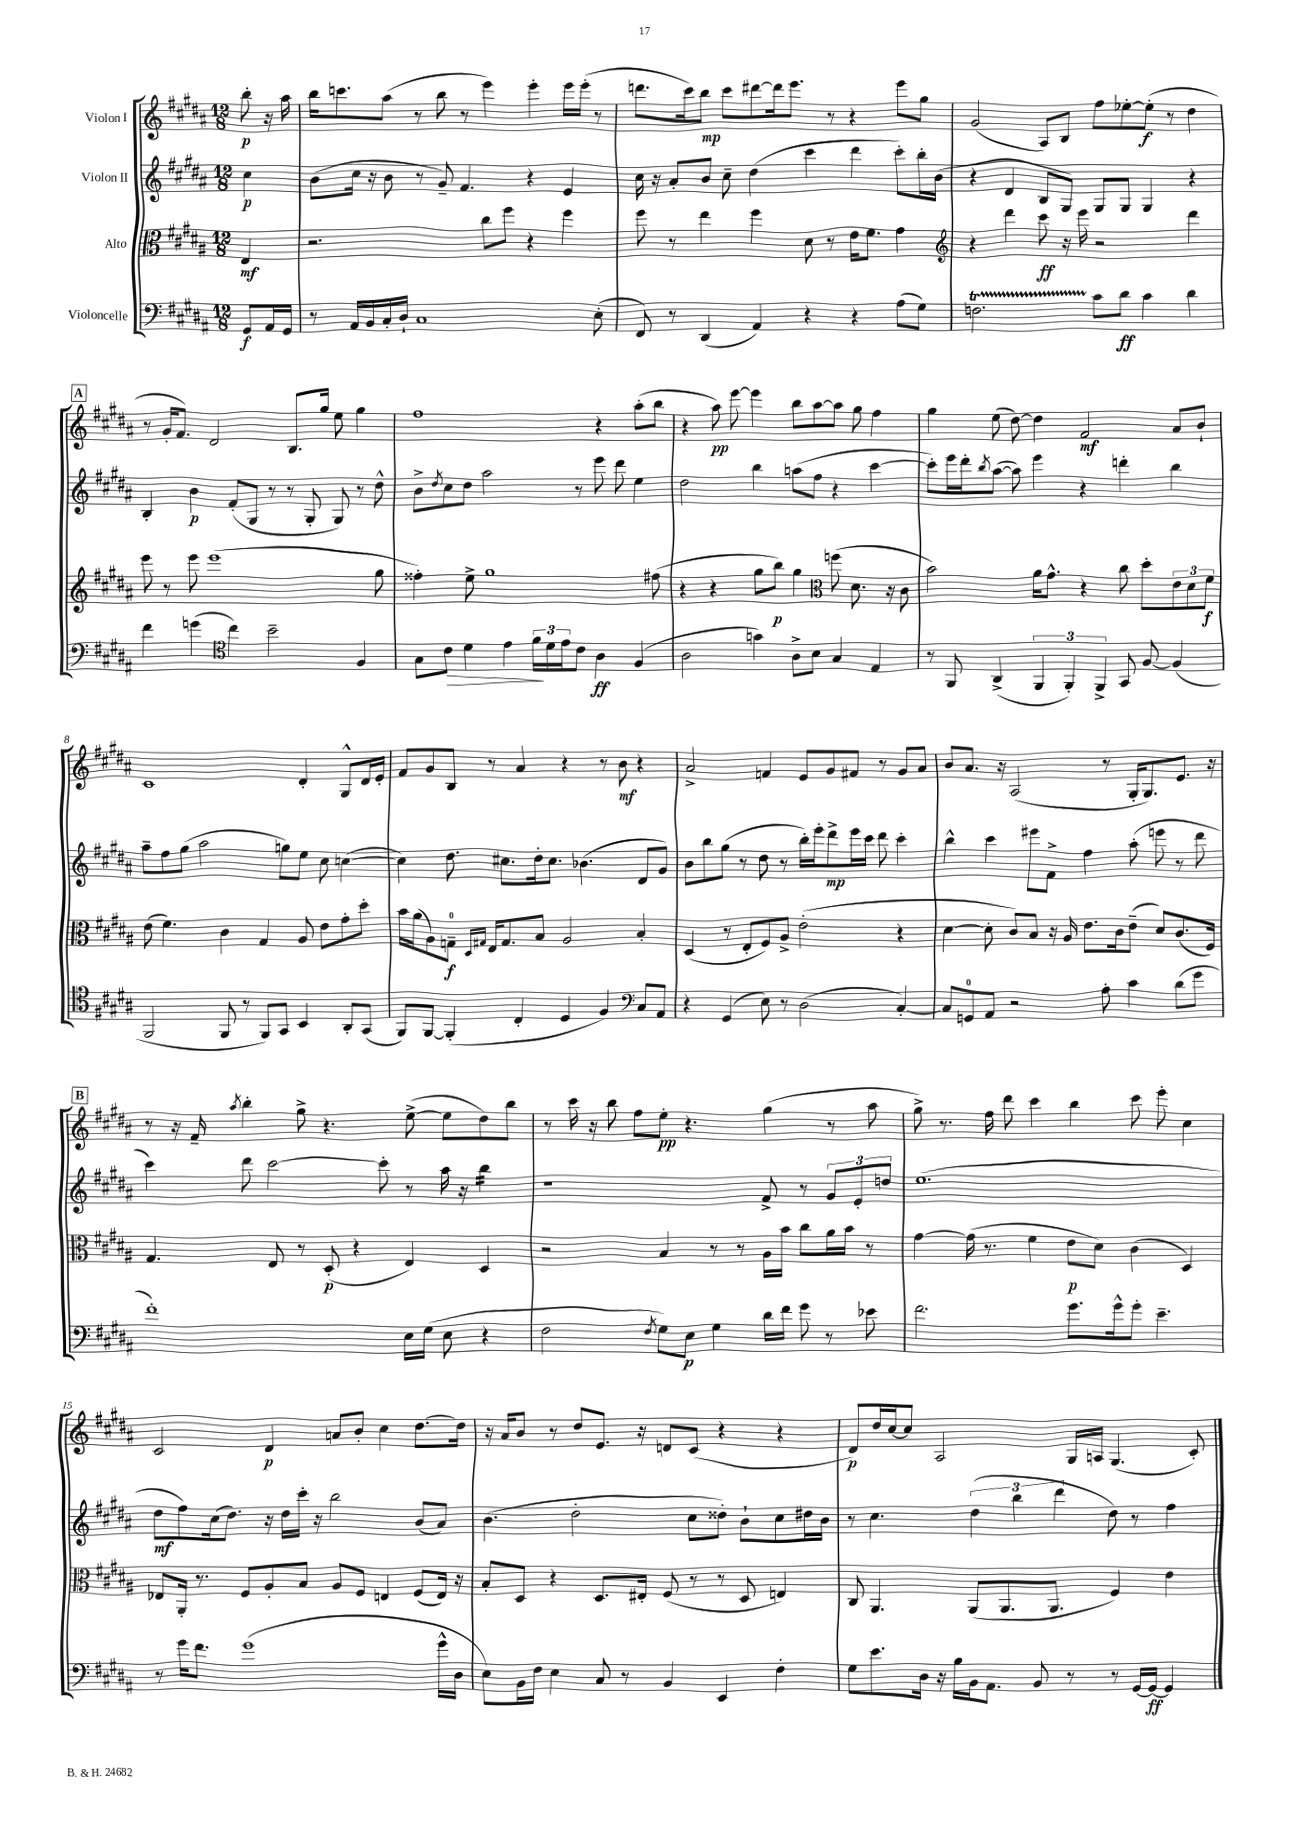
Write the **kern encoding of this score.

**kern	**kern	**kern	**kern
*staff4	*staff3	*staff2	*staff1
*clefF4	*clefC3	*clefG2	*clefG2
*k[f#c#g#d#a#]	*k[f#c#g#d#a#]	*k[f#c#g#d#a#]	*k[f#c#g#d#a#]
*M12/8	*M12/8	*M12/8	*M12/8
8GG#	4E	4cc#	8bb'
16AA#	.	.	16r
16GG#	.	.	16aa#
=	=	=	=
8r	2.r	(8b	16bb
.	.	.	8.ccc
16AA#	.	16cc#	.
16BB	.	16r	.
16C#'	.	8b	(8aa#
16D#`	.	.	.
1C#	.	8r	8r
.	.	8g#~)	8bb
.	.	4.f#	8r
.	8cc#	.	4eee)
.	8ff#	.	.
.	4r	4r	4eee'
.	4ff#	4e	16eee
.	.	.	(16eee'
(8E'	.	.	8r
=	=	=	=
8FF#)	8ff#	16cc#	8.ddd
.	.	16r	.
8r	8r	8a#'	.
.	.	.	16ccc#)
(4DD#	4ee	8b	8bb
.	.	8cc#~	8ccc#
4AA#)	4ff#	(4dd#	[8ddd#
.	.	.	16ddd#]
.	.	.	8.eee
4r	8d#	4ccc#	.
.	8r	.	8r
4r	16e	4ddd#	4r
.	8.f#	.	.
(8A#	4g#	8ccc#')	8eee
8G#)	.	16bb'	8gg#
.	.	(16b	.
=	=	=	=
*	*clefG2	*	*
2.F	4r	4r	(2g#
.	4ddd#	4d#	.
.	8ccc#	8B	8A#)
.	16r	8G#)	8B
.	16eee	.	.
8c#	2r	8G#	8ff#
8d#	.	8G#	[8ee-'
4c#	.	4G#	(8ee-']
.	.	.	8r
4d#	4ddd#	4r	4dd#
=	=	=	=
4f#	8eee	4B'	8r
.	8r	.	16g#'
.	.	.	8.f#)
(4g	8eee	4b	.
.	(1eee	.	2d#
*clefC4	*	*	*
4cc#)	.	(8f#'	.
.	.	8G#	.
2b~	.	8r	.
.	.	8r	8.B
.	.	8G#'	.
.	.	.	16gg#
.	.	8G#)	8ee
4F#	.	8r	4gg#
.	8gg#	8dd#^^	.
=	=	=	=
8G#	4ff##')	8b^	1ff#
.	.	8qdd#	.
8c#	.	8cc#	.
4d#	8ee^	8dd#	.
.	1gg#	2aa#	.
4e	.	.	.
24f#	.	.	.
24d#	.	.	.
24e	.	.	.
8c#	.	8r	.
4A#	.	8eee	4r
.	.	8ddd#	.
(4F#	.	4ee	(8aa#'
.	(8ff#	.	8bb
=	=	=	=
2A#	4r	2dd#	4r
.	4r	.	8aa#)
.	.	.	[8eee
4g)	8gg#	4bb	4eee]
.	8bb)	.	.
8A#^	4gg#	(8aa	8bb
8B	.	8ff#	[8aa#
*	*clefC3	*	*
4G#	(8ff	4r	8aa#]
.	8.d#	.	8gg#
4E	.	[4ccc#	4ff#
.	16r	.	.
.	8c#	.	.
=	=	=	=
8r	2b)	8ccc#'])	4gg#
8FF#	.	16eee	.
.	.	16ddd#'	.
.	.	8qbb	.
(4AA#^	.	([8aa#	(8ee
.	.	8aa#])	[8dd#)
6FF#	16a#	4eee	4dd#]
.	8.g#^^	.	.
6FF#')	.	.	.
.	4r	4r	2f#
6FF#^	.	.	.
8GG#	8cc#	4ddd'	.
[8F#	8dd#'	.	.
(4F#]	12e	4bb	8a#
.	12d#	.	.
.	.	.	8b`
.	12f#	.	.
=	=	=	=
2FF#	(8e	8aa#~	1c#
.	4.f#)	8ff#	.
.	.	(8gg#	.
.	.	2aa#	.
8FF#	4c#	.	.
8r	.	.	.
8FF#)	4G#	.	.
8GG#	.	8gg)	.
4BB	8A#	8ee	4d#'
.	8e	8cc#	.
8AA#'	8g#'	([4cc	8G#^^
(8GG#	8dd#'	.	16d#
.	.	.	16e'
=	=	=	=
8FF#)	16b	4cc])	8f#
.	(16a#	.	.
[8FF#	8A#)	.	8g#
(4FF#']	8G~	8.dd#	8B
.	16qqD#	.	.
.	16qqG#	.	.
.	16E	.	8r
.	8.G#	8.cc#	.
4C#'	.	.	4a#
.	8B	16dd#'	.
.	.	8.cc#	.
4D#	2A#	.	4r
.	.	(4.b-	.
4F#)	.	.	8r
.	.	.	8b
*clefF4	*	*	*
8C#	4B'	8d#	4r
8AA#	.	8g#)	.
=	=	=	=
4r	(4D#	8b	2a#^
.	.	8bb	.
(4GG#	8r	(8gg#	.
.	8E'	8r	.
8E)	8F#)	8dd#	4f
8r	8A#^	8r	.
(2D#	(2e'	16bb')	8e
.	.	16eee'	.
.	.	8ddd#^	8g#
.	.	16eee	8f#
.	.	16ccc#	.
.	.	8ddd#	8r
[4C#')	4r	4ccc#'	8g#
.	.	.	8a#
=	=	=	=
8C#]	[4d#	4bb^^	8b
8GG	.	.	8.a#
8AA#	8d#']	4ccc#	.
.	.	.	16r
2r	8c#)	.	(2A#
.	8B	8eee#	.
.	16r	8f#^	.
.	16A#	.	.
.	8.e	4ff#	.
8A#'	.	.	8r
.	16c#	.	.
4c#	(8e~	(8aa#'	16G#'
.	.	.	8.G#)
.	8d#)	8eee	.
(8d#	(8.c#	8r	8.e
8g#	.	8ddd#	.
.	16F#)	.	16r
=	=	=	=
1f#')	4.G#	4ccc#)	8r
.	.	.	16r
.	.	.	16f#~
.	.	.	8qaa#
.	.	8ddd#	4bb'
.	8E	[2ccc#	.
.	8r	.	8gg#^
.	(8D#'	.	4.r
.	4r	.	.
.	.	8ccc#']	.
16E	4E)	8r	([8ee^
(16G#	.	.	.
8E	.	16aa#	8ee]
.	.	16r	.
4r	4D#	4bb	8dd#)
.	.	.	8bb
=	=	=	=
2F#	2r	1r	8r
.	.	.	16ccc#
.	.	.	16r
.	.	.	8bb
.	.	.	8ff#
8qF#	.	.	.
8G#)	4B	.	8ee'
8E	.	.	4.r
4G#	8r	.	.
.	8r	.	.
16d#	16A#	8f#^	(4gg#
16f#	16b	.	.
8g#	8cc#	8r	.
8r	16a#	12g#	8r
.	16b	.	.
.	.	12e'	.
8e-	8r	.	8aa#
.	.	12dd	.
=	=	=	=
2.f#	[4g#	(1.ee	8gg#^)
.	.	.	8.r
.	(16g#]	.	.
.	8.r	.	16ff#
.	.	.	8ddd#
.	4f#	.	4ccc#
8.g#	8e	.	4bb
.	8d#)	.	.
16g#^^	.	.	.
8g#'	(4c#	.	8ccc#
4.e~	.	.	8eee'
.	4D#)	.	4cc#
=	=	=	=
8r	8E-	8dd#	2c#
16g#	16AA#'	8ff#)	.
8.f#	8.r	.	.
.	.	(16cc#	.
.	.	8.dd#)	.
(1g#	8F#	.	.
.	8A#'	16r	4d#
.	.	16dd#	.
.	8B	16ccc#'	.
.	.	16r	.
.	8A#	2bb	8a
.	8F#	.	8b'
.	4E	.	4cc#
.	(8F#	(8b	[8.dd#
16g#^^	16E)	8a#)	.
16D#	16r	.	16dd#]
=	=	=	=
8E)	8B'	(4.b	16r
.	.	.	16a#
16BB	8D#	.	8b
16F#	.	.	.
4E	4r	.	8r
.	.	2dd#'	8dd#
8C#	8.D#	.	8.e
8r	.	.	.
.	16E#'	.	16r
4BB	(8F#	.	8d
.	8r	8cc#	(8c#
4EE	8r	8dd##')	4r
.	8D#	8b`	.
4F#'	4E)	8cc#	4r
.	.	16dd#	.
.	.	16b	.
=	=	=	=
8G#	8C#	8r	8d#)
8.e	4.AA#	4.cc#	16dd#
.	.	.	[16cc#
.	.	.	8cc#]
16D#	.	.	.
16r	.	.	2A#
16B	.	.	.
16BB	(8AA#	(6dd#	.
8.AA#	.	.	.
.	8.AA#	.	.
.	.	6bb	.
8BB	.	.	.
.	8.AA#	.	.
.	.	6ddd#	.
8r	.	.	16G#
.	.	.	16A
8r	4F#)	8dd#)	(4.G#
[16GG#	.	8r	.
16GG#_	.	.	.
4GG#]	4e	4ff#	.
.	.	.	8c#')
==	==	==	==
*-	*-	*-	*-
